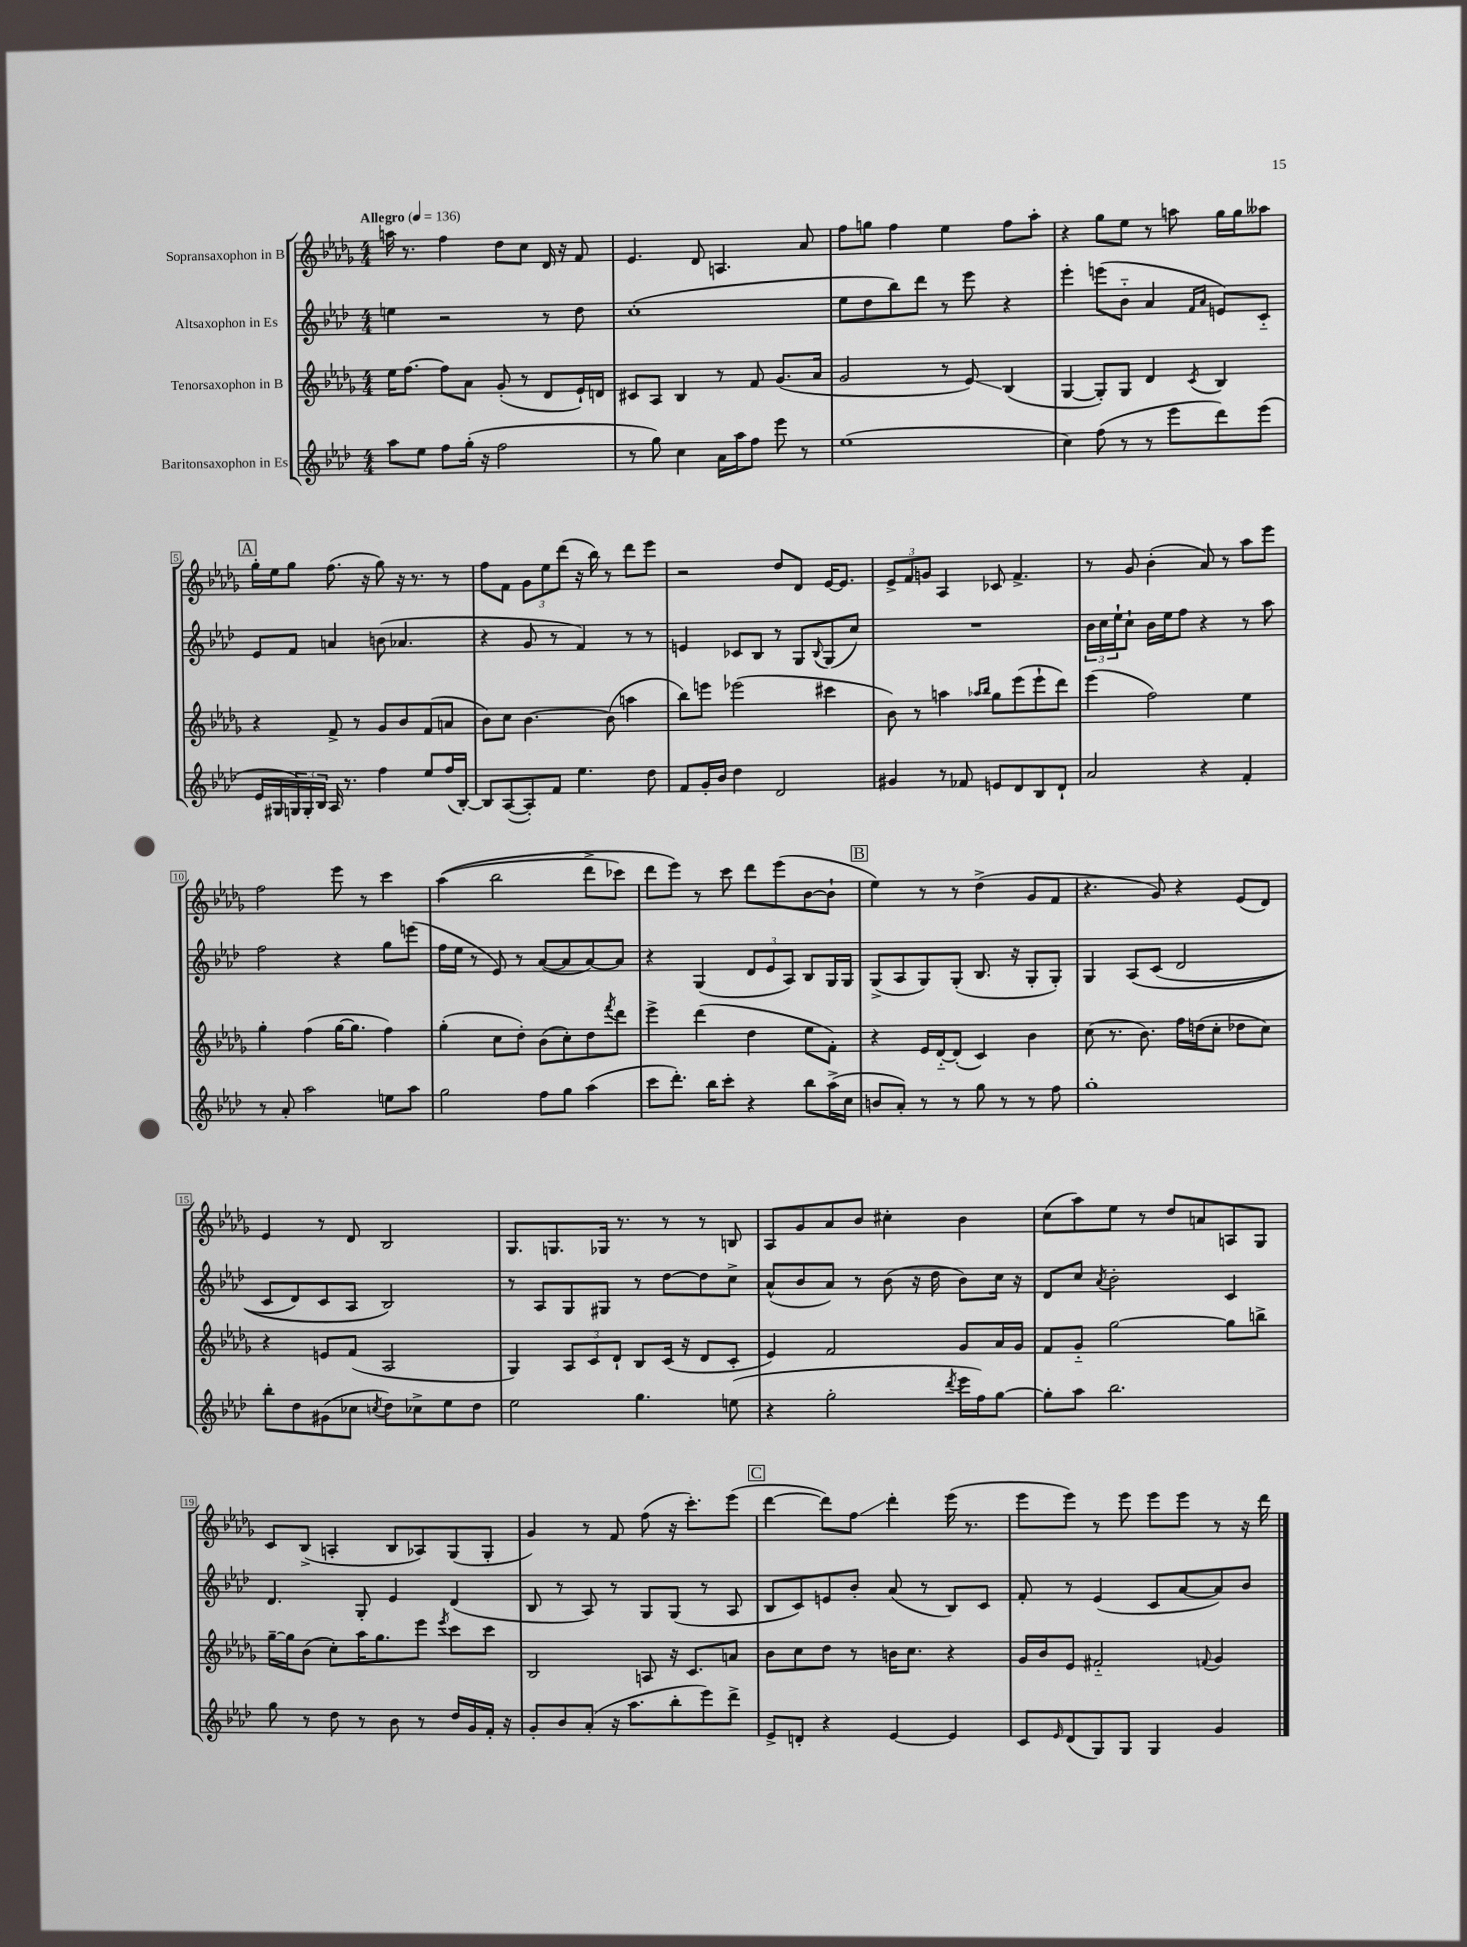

**kern	**kern	**kern	**kern
*staff4	*staff3	*staff2	*staff1
*clefG2	*clefG2	*clefG2	*clefG2
*k[b-e-a-d-]	*k[b-e-a-d-g-]	*k[b-e-a-d-]	*k[b-e-a-d-g-]
*M4/4	*M4/4	*M4/4	*M4/4
*MM136	*MM136	*MM136	*MM136
8aa-	16ee-	4ee	16aa
.	[8.ff	.	8.r
8ee-	.	.	.
8ff	8ff]	2r	4ff
(16gg'	8a-	.	.
16r	.	.	.
2ff	(8g-'	.	8dd-
.	8r	.	8cc
.	8d-	8r	16d-
.	.	.	16r
.	16e-`)	8dd-	8f
.	16d	.	.
=	=	=	=
8r	8c#	(1cc'	4.e-
8gg)	8A-	.	.
4cc	4B-	.	.
.	.	.	8d-
16a-	8r	.	4.A
16aa-	.	.	.
8ff	8f	.	.
8eee-	(8.g-	.	.
8r	.	.	8a-
.	16a-	.	.
=	=	=	=
(1ee-	2g-	8ee-	8ff
.	.	8dd-	8gg
.	.	8bb-)	4ff
.	.	8ddd-	.
.	8r	8r	4ee-
.	8e-)	8eee-	.
.	(4B-	4r	8ff
.	.	.	8aa-'
=	=	=	=
4cc)	[4G-	4eee-'	4r
(8ff	8G-'])	(8eee	8gg-
8r	8G-	8b-'~	8ee-
8r	4d-	4a-	8r
8eee-	.	.	8aa
.	.	16qqf	.
.	8qc	16qqa-	.
8ddd-)	4B-	8e)	16gg-
.	.	.	16gg-
(8eee-	.	8c'~	8aa--
=	=	=	=
16e-	4r	8e-	16gg-'
16G#	.	.	16ee-
24G)	.	8f	8gg-
24G'	.	.	.
24B-	.	.	.
16A-	8f^	4a	(8.ff
8.r	.	.	.
.	8r	.	.
.	.	.	16r
4ff	8g-	(8b	8gg-)
.	8b-	4.a-	16r
.	.	.	8.r
8ee-	(8f	.	.
(16ff	8a	.	8r
[16B-')	.	.	.
=	=	=	=
8B-]	8b-)	4r	8ff
([8A-	8cc	.	8f
8A-'])	[4.b-	8g	12g-
.	.	.	12ee-
8f	.	8r	.
.	.	.	(12ddd-
4.ee-	.	4f)	16r
.	.	.	16bb-)
.	(8b-]	.	8r
.	4aa	8r	8ddd-
8dd-	.	8r	8eee-
=	=	=	=
8f	8bb-)	4e	2r
16g'	8eee	.	.
16b-	.	.	.
4dd-	(2eee-	8c-	.
.	.	8B-	.
2d-	.	8r	8dd-
.	.	8G	8d-
.	.	8qqB-	.
.	4ccc#	(8G	[16e-
.	.	.	8.e-]
.	.	8cc)	.
=	=	=	=
4g#	8b-)	1r	12e-^
.	.	.	12f
.	8r	.	.
.	.	.	12g
8r	4aa	.	4A-
8f-	.	.	.
.	16qqaa-	.	.
.	16qqbb-	.	.
8e	8gg-	.	8c-
8d-	(8eee-	.	4.f^
8B-	8eee-`	.	.
8d-`	8ddd-)	.	.
=	=	=	=
2a-	(4eee-	24b-	8r
.	.	24cc	.
.	.	24ee-`	.
.	.	8cc`	8g-
.	2ff)	16b-	(4b-'
.	.	16ee-	.
.	.	8ff	.
4r	.	4r	8a-)
.	.	.	8r
4f'	4ee-	8r	8aa-
.	.	8aa-	8eee-
=	=	=	=
8r	4gg-'	2ff	2ff
8a-'	.	.	.
2aa-	(4ff	.	.
.	[16gg-	4r	8eee-
.	8.gg-]	.	.
.	.	.	8r
8ee	4ff)	8gg	4ccc
8aa-	.	(8eee	.
=	=	=	=
2gg	(4gg-'	16ff	&((4aa-
.	.	16ee-	.
.	.	8r	.
.	8cc	8e-)	2bb-
.	8dd-')	8r	.
8ff	(8b-	([8a-	.
8gg	8cc')	8a-]	.
(4aa-	8dd-	[8a-)	8ddd-^
.	8qfff	.	.
.	8ddd-	8a-]	8ccc-)
=	=	=	=
8ccc	4eee-^	4r	8ddd-
8.ddd-')	.	.	8eee-&)
.	(4ddd-	(4G	8r
16bb-	.	.	.
8ccc'	.	.	8ccc
4r	4dd-	12d-	8ddd-
.	.	12e-	.
.	.	.	(8eee-
.	.	12A-)	.
8bb-	8ee-	8B-	[8b-
(16aa-^	8f')	16G	8b-`]
16cc	.	16G	.
=	=	=	=
8b	4r	(8G^	4ee-)
8a-')	.	8A-	.
8r	16e-	8G)	8r
.	[16d-'~	.	.
8r	(8d-']	(8G'	8r
8gg	4c)	8.B-	(4dd-^
8r	.	.	.
.	.	16r	.
8r	4b-	8G'	8g-
8ff	.	8G')	8f
=	=	=	=
1gg'	(8cc	4G	4.r
.	8.r	.	.
.	.	&(8A-	.
.	8.b-)	.	.
.	.	(8c	8g-)
.	16ff	2d-	4r
.	(16dd	.	.
.	8cc'	.	.
.	8dd-	.	(8e-
.	8cc)	.	8d-)
=	=	=	=
8bb-'	4r	8c	4e-
8dd-	.	8d-)	.
(8g#	8e	8c	8r
8cc-	(8f	8A-	8d-
8qcc	.	.	.
8dd-)	2A-	2B-&)	2B-
8cc-^	.	.	.
8ee-	.	.	.
8dd-	.	.	.
=	=	=	=
2ee-	4G-)	8r	8.G-
.	.	8A-	.
.	.	.	8.G
.	12A-	8G	.
.	12c	.	.
.	.	8G#	16G-
.	12d-`	.	.
.	.	.	8.r
4.gg	8B-	8r	.
.	(16c	[8dd-	8r
.	16r	.	.
.	8d-	8dd-]	8r
(8ee	8c'	8cc^	8B
=	=	=	=
4r	4e-)	(8a-^^	8A-
.	.	8b-	8g-
2gg'	2f	8a-)	8a-
.	.	8r	8b-
.	.	(8b-	4cc#'
.	.	16r	.
.	.	16dd-	.
8qddd-	.	.	.
16eee-	8g-	8b-)	4b-
16ff)	.	.	.
[8gg	16a-	16cc	.
.	16g-	16r	.
=	=	=	=
8gg']	8f	8d-	(8cc
8aa-	8g-'~	8cc	8aa-)
.	.	8qa-	.
2.bb-	[2gg-	2b-'	8ee-
.	.	.	8r
.	.	.	8dd-
.	.	.	8a
.	8gg-]	4c	8A
.	8bb^	.	8G-
=	=	=	=
8gg	[16gg-~	4.d-	8c
.	16gg-]	.	.
8r	(8b-	.	(8B-^
8dd-	8cc')	.	4A'
8r	16aa-	8G'	.
.	8.gg-	.	.
8b-	.	4e-	8B-
8r	8eee-	.	8A-)
.	8qeee-	.	.
16dd-	8ccc	(4d-	(8G-
16g	.	.	.
16f'	8ccc	.	8G-'
16r	.	.	.
=	=	=	=
8g'	2B-	8B-	4g-)
8b-	.	8r	.
(8a-'	.	8A-)	8r
16r	.	8r	8f
8.aa-	.	.	.
.	8A	8G	(8ff
8bb-'	16r	(8G	16r
.	8.c	.	8.ccc')
8eee-)	.	8r	.
8ddd-^	8a	8A-	(8eee-
=	=	=	=
8e-^	8b-	8B-	[4ddd-
8d'	8cc	8c)	.
4r	8dd-	8e	8ddd-])
.	8r	8b-'	8ff
[4e-	16b	(8a-	4ddd-'
.	8.cc	.	.
.	.	8r	.
4e-]	4r	8B-)	(16eee-
.	.	.	8.r
.	.	8c	.
=	=	=	=
8c	16g-	8f'	8eee-
.	16b-	.	.
16qqe-	.	.	.
(8d-	8e-	8r	8eee-)
8G)	2f#'~	(4e-	8r
8G	.	.	8eee-
4G	.	8c	8eee-
.	.	[8a-	8eee-
.	8qqf	.	.
4g	4g-	8a-])	8r
.	.	8b-	16r
.	.	.	16ddd-
==	==	==	==
*-	*-	*-	*-
